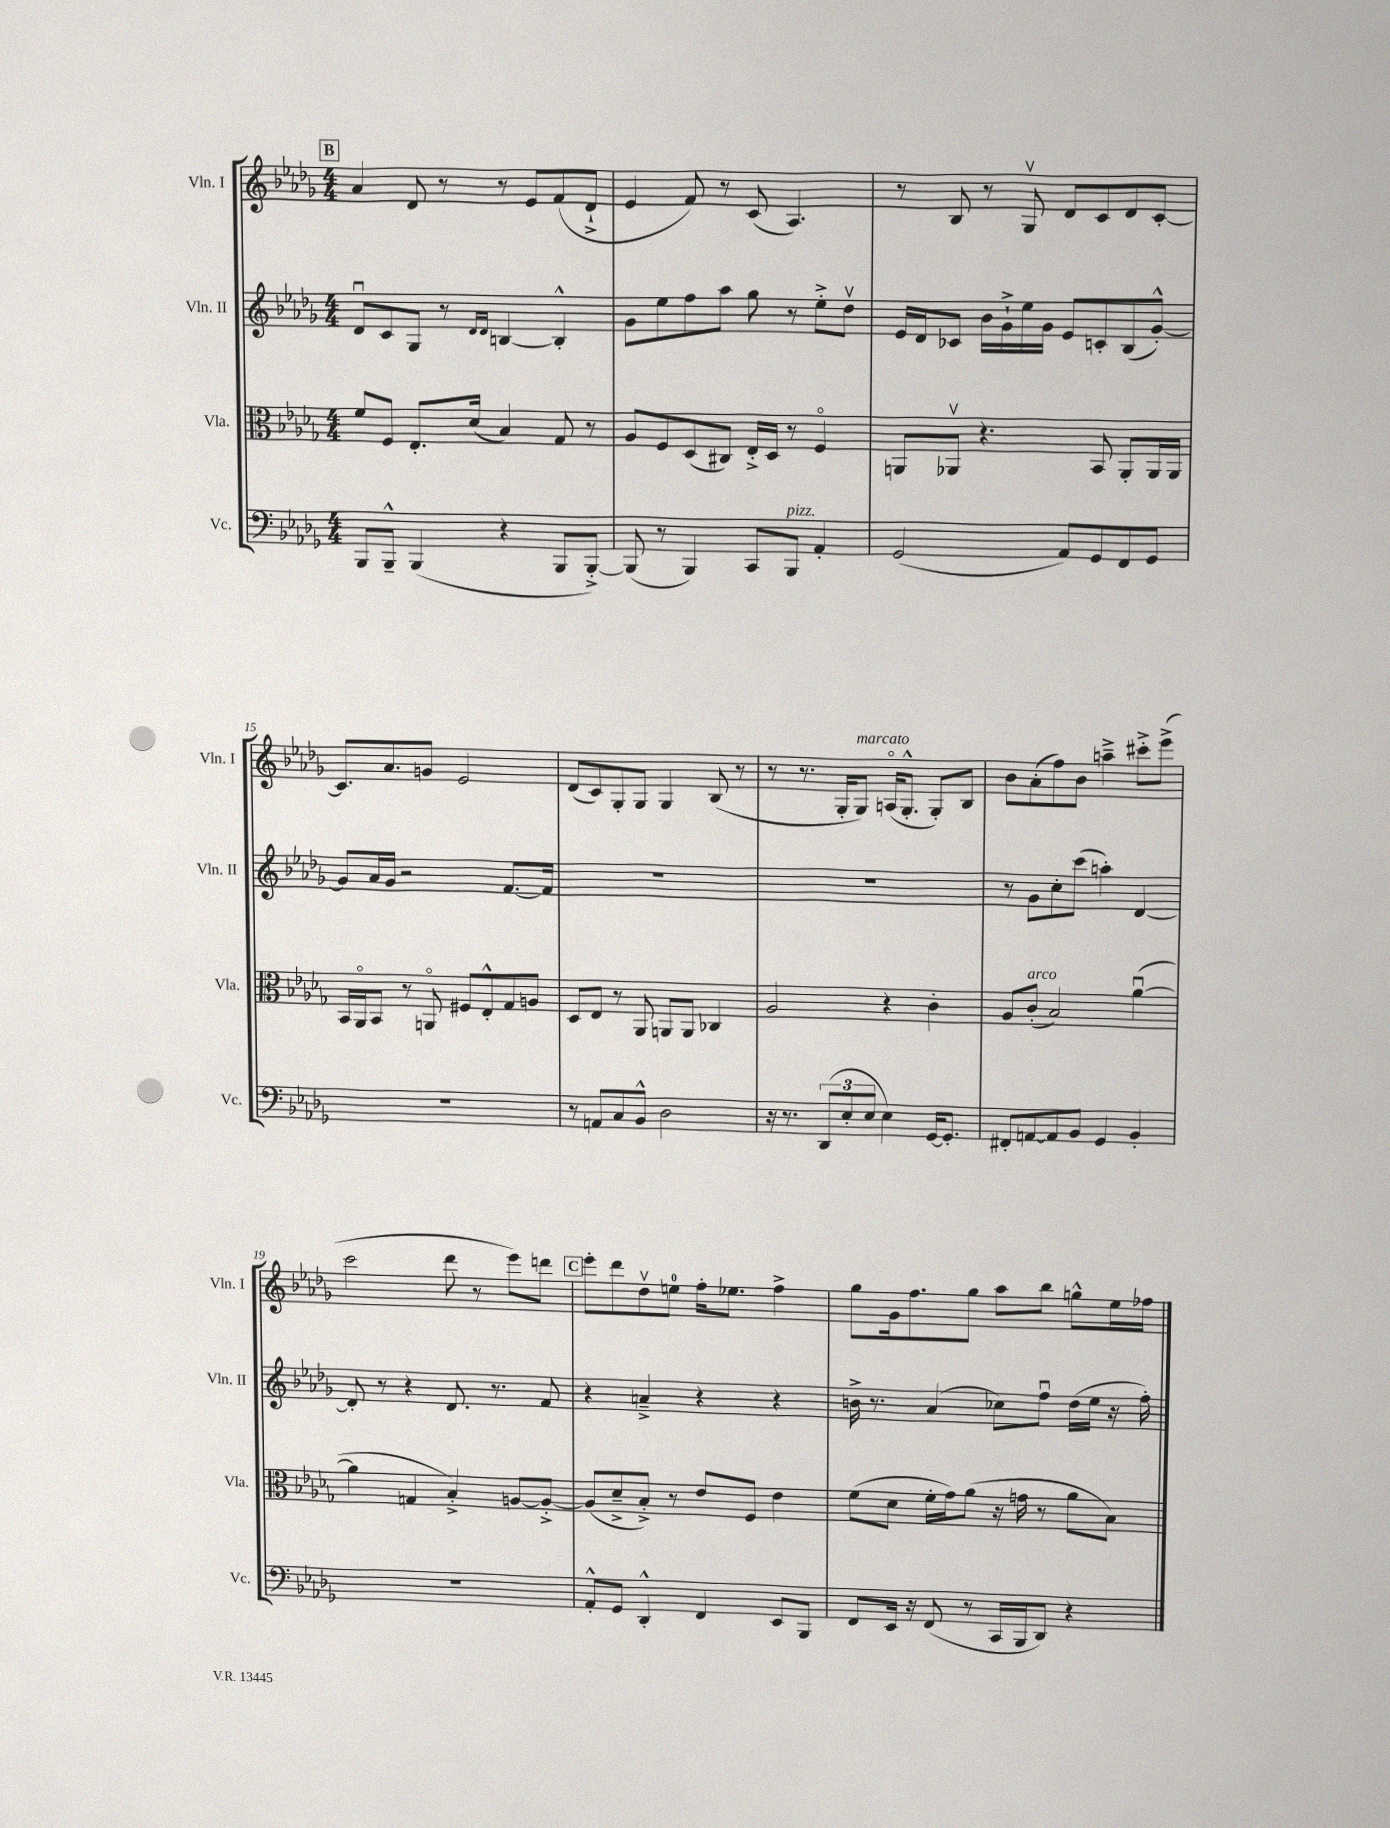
<<
\new StaffGroup <<
\new Staff = "s0" \with { instrumentName = "Vln. I" shortInstrumentName = "Vln. I" } {
    \clef treble \key des \major \numericTimeSignature \time 4/4
    \mark \markup { \box "B" } aes'4 des'8 r8 r8 ees'8 f'8( des'8-!-> |
    ees'4 f'8) r8 c'8( aes4.) |
    r8 bes8 r8 ges8\upbow des'8 c'8 des'8 c'8~-. |
    c'8. aes'8. g'8 ees'2 |
    des'8( c'8) ges8-. ges8 ges4 bes8( r8 |
    r8 r8. ges16-. ges8^\markup { \italic "marcato" }) a16\flageolet( ges8.-.-^ ges8-.) bes8 |
    bes'8 aes'8-.( f''8) bes'8 a''4---> cis'''8-.-> ees'''8->( |
    c'''2 des'''8 r8 ees'''8) d'''8 |
    \mark \markup { \box "C" } ees'''8-. des'''8 des''8\upbow e''8-0 f''16-. ees''8. f''4-> |
    ges''8 ges'16 f''8. ges''8 aes''8 bes''8 g''8-^ ees''16 fes''16 \bar "|." |
}
\new Staff = "s1" \with { instrumentName = "Vln. II" shortInstrumentName = "Vln. II" } {
    \clef treble \key des \major \numericTimeSignature \time 4/4
    \mark \markup { \box "B" } des'8\downbow c'8 ges8 r8 \grace { des'16 des'16 } b4~ b4-.-^ |
    ges'8 ees''8 f''8 aes''8 ges''8 r8 ees''8-.-> des''8\upbow |
    ees'16 des'16 ces'8 bes'16 ges'16-!-> ees''16 ges'16 ees'8 c'8-. bes8( ges'8~-.-^) |
    ges'8 aes'16 ges'16 r2 f'8.~ f'16 |
    R1 |
    R1 |
    r8 ges'8 c''8-. c'''8( a''4-.) des'4~ |
    des'8-. r8 r4 des'8. r8. f'8 |
    \mark \markup { \box "C" } r4 a'4---> r4 r4 |
    b'16-> r8. aes'4( ces''8) f''8\downbow des''16( ees''16 r16 f''16-.) \bar "|." |
}
\new Staff = "s2" \with { instrumentName = "Vla." shortInstrumentName = "Vla." } {
    \clef alto \key des \major \numericTimeSignature \time 4/4
    \mark \markup { \box "B" } f'8 f8 ees8.-. des'16( bes4) ges8 r8 |
    aes8 f8 des8( cis8) ees16-.-> des16 r8 f4\flageolet |
    a,8 aes,8\upbow r4. bes,8 aes,8-. aes,16 aes,16 |
    bes,16 aes,16\flageolet bes,8 r8 a,8\flageolet fis8 ees8-.-^ ges8 a8 |
    des8 ees8 r8 aes,8 a,8 a,8 ces4 |
    aes2 r4 c'4-. |
    aes8 c'8-.^\markup { \italic "arco" }( bes2) aes'4~\downbow( |
    aes'4 g4 bes4-.->) a8~ a8~-.-> |
    \mark \markup { \box "C" } a8( des'8---> bes8-.->) r8 ees'8 f8 ees'4 |
    f'8( des'8 f'16-. ges'16) aes'8( r16 g'16 r8 aes'8 bes8) \bar "|." |
}
\new Staff = "s3" \with { instrumentName = "Vc." shortInstrumentName = "Vc." } {
    \clef bass \key des \major \numericTimeSignature \time 4/4
    \mark \markup { \box "B" } bes,,8 bes,,8---^ bes,,4( r4 bes,,8 bes,,8~-.->) |
    bes,,8( r8 bes,,4) c,8 bes,,8^\markup { \italic "pizz." } aes,4-. |
    ges,2( aes,8) ges,8 f,8 ges,8 |
    R1 |
    r8 a,8 c8 bes,8-^ des2 |
    r16 r8. \tuplet 3/2 { des,8( ees8-. ees8 } ees4) ges,16~ ges,8.-. |
    fis,8-. a,8~ a,8 bes,8 ges,4 bes,4-. |
    R1 |
    \mark \markup { \box "C" } aes,8-.-^ ges,8 des,4-.-^ f,4 ees,8 bes,,8 |
    f,8 ees,16 r16 f,8( r8 c,16 bes,,16 des,8) r4 \bar "|." |
}
>>
>>
\layout { \context { \Score currentBarNumber = #12 } }
